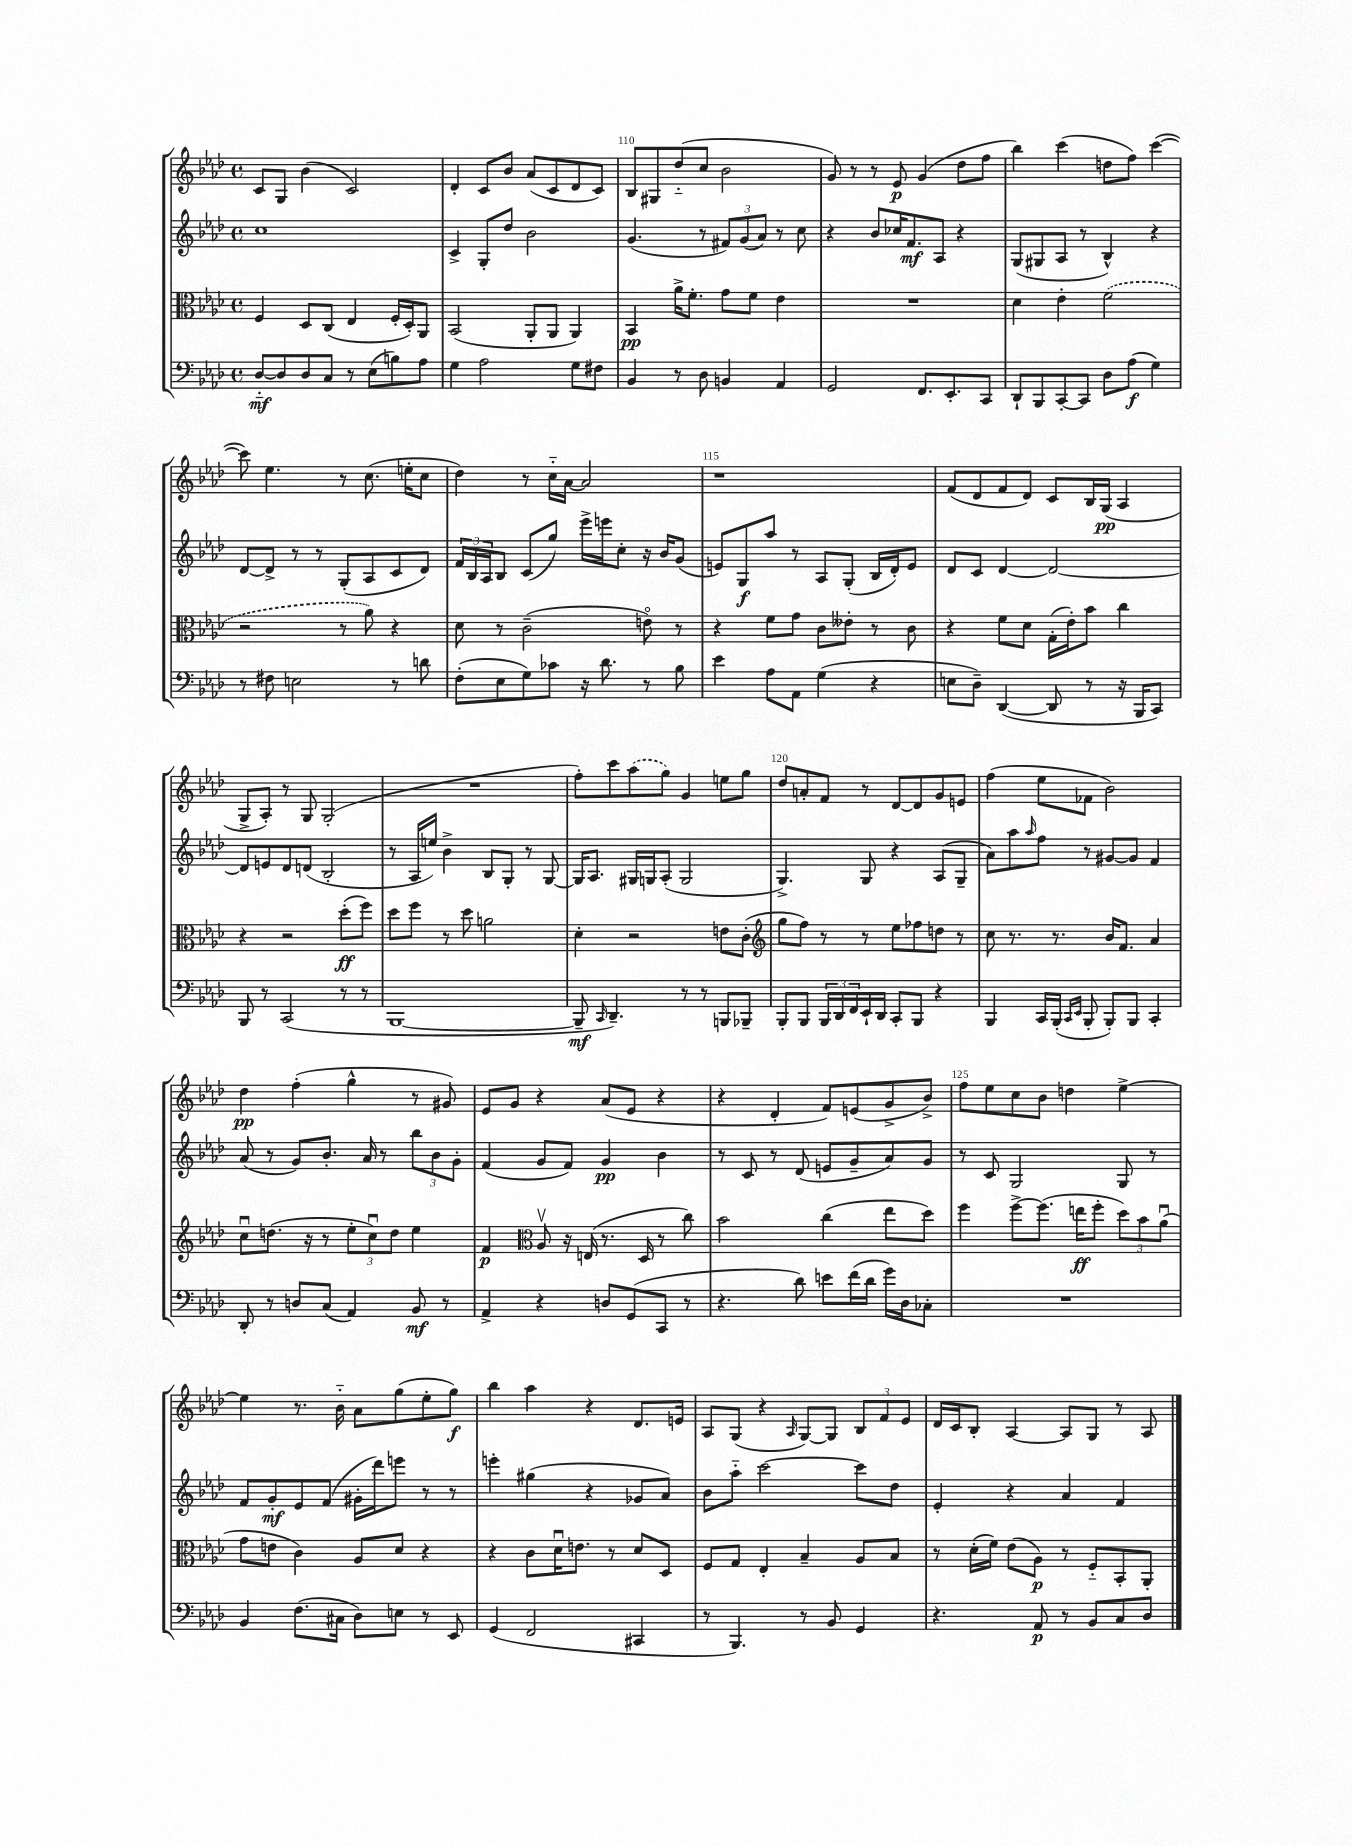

**kern	**dynam	**kern	**dynam	**kern	**dynam	**kern	**dynam
*part4	*part4	*part3	*part3	*part2	*part2	*part1	*part1
*staff4	*staff4	*staff3	*staff3	*staff2	*staff2	*staff1	*staff1
*clefF4	*	*clefC3	*	*clefG2	*	*clefG2	*
*k[b-e-a-d-]	*	*k[b-e-a-d-]	*	*k[b-e-a-d-]	*	*k[b-e-a-d-]	*
*M4/4	*	*M4/4	*	*M4/4	*	*M4/4	*
*met(c)	*	*met(c)	*	*met(c)	*	*met(c)	*
=108	=108	=108	=108	=108	=108	=108	=108
[8D-/L	mf	4F/	.	1cc	.	8c/L	.
8D-/]	.	.	.	.	.	8G/J	.
8D-/	.	8D-/L	.	.	.	(4b-\	.
8C/J	.	(8C/J	.	.	.	.	.
8r	.	4E-/	.	.	.	2c/)	.
(8E-\L	.	.	.	.	.	.	.
8Bn\)	.	16F'/LL	.	.	.	.	.
.	.	16D-'/J)	.	.	.	.	.
8A-\J	.	8AA-/J	.	.	.	.	.
=109	=109	=109	=109	=109	=109	=109	=109
4G\	.	(2BB-/	.	4c^/	.	4d-'/	.
2A-\	.	.	.	8G'/L	.	8c/L	.
.	.	.	.	8dd-/J	.	8b-/J	.
.	.	8AA-'/L	.	2b-\	.	(8a-/L	.
.	.	8AA-/J	.	.	.	8c/	.
8G\L	.	4AA-/)	.	.	.	8d-/	.
8F#X\J	.	.	.	.	.	8c/J)	.
=110	=110	=110	=110	=110	=110	=110	=110
4BB-/	.	4BB-/	pp	(4.g/	.	8B-/L	.
.	.	.	.	.	.	8G#X/	.
8r	.	16a-^\KL	.	.	.	(8dd-/	.
.	.	8.f'\J	.	.	.	.	.
8D-\	.	.	.	8r	.	8cc/J	.
4BBn/	.	8g\L	.	12f#X/L)	.	2b-\	.
.	.	.	.	(12g/	.	.	.
.	.	8f\J	.	.	.	.	.
.	.	.	.	12a-/J)	.	.	.
4AA-/	.	4e-\	.	8r	.	.	.
.	.	.	.	8cc\	.	.	.
=111	=111	=111	=111	=111	=111	=111	=111
2GG/	.	1r	.	4r	.	8g/)	.
.	.	.	.	.	.	8r	.
.	.	.	.	8b-/L	.	8r	.
.	.	.	.	16cc-X/K	.	8e-/	p
.	.	.	.	8.f/	mf	.	.
8.FF/L	.	.	.	.	.	(4g/	.
.	.	.	.	8A-/J	.	.	.
8.EE-'/	.	.	.	.	.	.	.
.	.	.	.	4r	.	8dd-\L	.
8CC/J	.	.	.	.	.	8ff\J	.
=112	=112	=112	=112	=112	=112	=112	=112
8DD-`/L	.	4d-\	.	(8G/L	.	4bb-\)	.
8BBB-/	.	.	.	8G#X/	.	.	.
[8CC'/	.	4e-'\	.	8A-/J	.	(4ccc\	.
8CC/J]	.	.	.	8r	.	.	.
8D-\L	.	(2f\	.	4B-^^/)	.	8ddn\L	.
(8A-\J	f	.	.	.	.	8ff\J)	.
4G\)	.	.	.	4r	.	([4ccc\	.
!!LO:LB:g=z
=113	=113	=113	=113	=113	=113	=113	=113
8r	.	2r	.	[8d-/L	.	8ccc\])	.
8F#X\	.	.	.	8d-^/J]	.	4.ee-\	.
2En\	.	.	.	8r	.	.	.
.	.	.	.	8r	.	.	.
.	.	8r	.	(8G'/L	.	8r	.
.	.	8a-\)	.	8A-/	.	(8.cc\	.
8r	.	4r	.	8c/	.	.	.
.	.	.	.	.	.	16een'\KL	.
8dn\	.	.	.	8d-/J)	.	8cc\J	.
=114	=114	=114	=114	=114	=114	=114	=114
(8F'\L	.	8d-\	.	24f/LL	.	4dd-\)	.
.	.	.	.	24B-/	.	.	.
.	.	.	.	24A-/J	.	.	.
8E-\	.	8r	.	8B-/J	.	.	.
8G\)	.	(2c~\	.	(8c/L	.	8r	.
8c-X\J	.	.	.	8gg/J)	.	16cc\LL	.
.	.	.	.	.	.	[16a-\JJ	.
16r	.	.	.	16eee-^\LL	.	2a-/]	.
8.d-\	.	.	.	16eeen\J	.	.	.
.	.	.	.	8cc'\J	.	.	.
8r	.	8en\)	.	16r	.	.	.
.	.	.	.	16b-/KL	.	.	.
8B-\	.	8r	.	(8g/J	.	.	.
=115	=115	=115	=115	=115	=115	=115	=115
4e-\	.	4r	.	8en/L)	.	1r	.
.	.	.	.	8G/	f	.	.
8A-\L	.	8f\L	.	8aa-/J	.	.	.
8AA-\J	.	8g\J	.	8r	.	.	.
(4G\	.	8c\L	.	8A-/L	.	.	.
.	.	8e--X'\J	.	(8G'/J	.	.	.
4r	.	8r	.	16B-/LL	.	.	.
.	.	.	.	16d-'/J)	.	.	.
.	.	8c\	.	8e/J	.	.	.
=116	=116	=116	=116	=116	=116	=116	=116
8En\L	.	4r	.	8d-/L	.	(8f/L	.
8D-~\J)	.	.	.	8c/J	.	8d-/	.
([4DD-/	.	8f\L	.	[4d-/	.	8f/	.
.	.	8d-\J	.	.	.	8d-/J)	.
8DD-/]	.	(16G'\LL	.	2d-/_	.	8c/L	.
.	.	16e-'\J)	.	.	.	.	.
8r	.	8b-\J	.	.	.	16B-/L	.
.	.	.	.	.	.	(16G/JJ	pp
16r	.	4cc\	.	.	.	4A-/	.
16BBB-/KL	.	.	.	.	.	.	.
8CC/J)	.	.	.	.	.	.	.
!!LO:LB:g=z
=117	=117	=117	=117	=117	=117	=117	=117
8BBB-/	.	4r	.	8d-/L]	.	8G^/L	.
8r	.	.	.	8en/	.	8A-'/J)	.
(2CC/	.	2r	.	8d-/	.	8r	.
.	.	.	.	(8dn/J	.	8G/	.
.	.	.	.	2B-'/	.	(2G'/	.
8r	.	(8dd-'\L	ff	.	.	.	.
8r	.	8ff\J)	.	.	.	.	.
=118	=118	=118	=118	=118	=118	=118	=118
[1BBB-	.	8dd-\L	.	8r	.	1r	.
.	.	8ff\J	.	16A-/LL	.	.	.
.	.	.	.	16een/JJ)	.	.	.
.	.	8r	.	4b-^\	.	.	.
.	.	8dd-\	.	.	.	.	.
.	.	2an\	.	8B-/L	.	.	.
.	.	.	.	8G'/J	.	.	.
.	.	.	.	8r	.	.	.
.	.	.	.	[8G/	.	.	.
=119	=119	=119	=119	=119	=119	=119	=119
8BBB-~/]	mf	4d-'\	.	16G/KL]	.	8ff'\L)	.
.	.	.	.	8.A-/J	.	.	.
16qqCC/	.	.	.	.	.	.	.
4.DD-~/)	.	.	.	.	.	8ccc\	.
.	.	2r	.	16G#X/LL	.	(8aa-\	.
.	.	.	.	16Gn/J	.	.	.
.	.	.	.	(8A-'/J	.	8gg\J)	.
8r	.	.	.	2G/	.	4g/	.
8r	.	.	.	.	.	.	.
8BBBn/L	.	8en\L	.	.	.	8een\L	.
8BBB-X~/J	.	(8c'\J	.	.	.	8gg\J	.
=120	=120	=120	=120	=120	=120	=120	=120
*	*	*clefG2	*	*	*	*	*
8BBB-'/L	.	8gg\L	.	4.G^/)	.	8dd-/L	.
8BBB-/J	.	8ff\J)	.	.	.	8an'/	.
24BBB-/LL	.	8r	.	.	.	8f/J	.
24DD-/	.	.	.	.	.	.	.
24FF/	.	.	.	.	.	.	.
16EE-`/	.	8r	.	8G/	.	8r	.
16DD-/JJ	.	.	.	.	.	.	.
8CC'/L	.	8ee-\L	.	4r	.	[8d-/L	.
8BBB-/J	.	8ff-X\	.	.	.	8d-/]	.
4r	.	8ddn\J	.	(8A-/L	.	8g/	.
.	.	8r	.	8G~/J	.	8en/J	.
=121	=121	=121	=121	=121	=121	=121	=121
4BBB-/	.	8cc\	.	8a-\L)	.	(4ff\	.
.	.	8.r	.	8aa-\	.	.	.
.	.	.	.	16qqaa-/	.	.	.
16CC/LL	.	.	.	8ff\J	.	8ee-\L	.
(16BBB-'/JJ	.	8.r	.	.	.	.	.
16qqCC/LL	.	.	.	.	.	.	.
16qqEE-/JJ	.	.	.	.	.	.	.
8BBB-'/	.	.	.	8r	.	8f-X\J	.
8BBB-'/L)	.	16b-/KL	.	[8g#X/L	.	2b-\)	.
.	.	8.f/J	.	.	.	.	.
8BBB-/J	.	.	.	8g#/J]	.	.	.
4CC'/	.	4a-/	.	4f/	.	.	.
!!LO:LB:g=z
=122	=122	=122	=122	=122	=122	=122	=122
8DD-'/	.	8ccu\L	.	(8a-/	.	4dd-\	pp
8r	.	(8.ddn\J	.	8r	.	.	.
8Dn/L	.	.	.	8g/L)	.	(4ff'\	.
.	.	16r	.	.	.	.	.
(8C/J	.	8r	.	8.b-'/J	.	.	.
4AA-/)	.	12ee-'\L	.	.	.	4gg^^\	.
.	.	.	.	16a-/	.	.	.
.	.	12ccu\)	.	.	.	.	.
.	.	.	.	8r	.	.	.
.	.	12dd\J	.	.	.	.	.
8BB-/	mf	4ee-\	.	12bb-\L	.	8r	.
.	.	.	.	12b-\	.	.	.
8r	.	.	.	.	.	8g#X/)	.
.	.	.	.	12g'\J	.	.	.
=123	=123	=123	=123	=123	=123	=123	=123
4AA-^/	.	4f/	p	(4f/	.	8e-/L	.
.	.	.	.	.	.	8g/J	.
*	*	*clefC3	*	*	*	*	*
4r	.	8A-v/	.	8g/L	.	4r	.
.	.	16r	.	8f/J)	.	.	.
.	.	(16En/	.	.	.	.	.
8Dn/L	.	8.r	.	4g/	pp	(8a-/L	.
(8GG/	.	.	.	.	.	8e-/J	.
.	.	16D-/	.	.	.	.	.
8CC/J	.	8r	.	4b-\	.	4r	.
8r	.	8cc\)	.	.	.	.	.
=124	=124	=124	=124	=124	=124	=124	=124
4.r	.	2b-\	.	8r	.	4r	.
.	.	.	.	8c/	.	.	.
.	.	.	.	8r	.	4d-'/	.
8d-\)	.	.	.	(8d-/	.	.	.
8en\L	.	(4cc\	.	8en/L	.	8f/L)	.
(16f\L	.	.	.	8g~/	.	(8en/	.
16d-\JJ	.	.	.	.	.	.	.
16g\LL)	.	8ee-\L	.	8a-/)	.	8g^/	.
16D-\J	.	.	.	.	.	.	.
8C-X'\J	.	8dd-\J)	.	8g/J	.	8b-^/J)	.
=125	=125	=125	=125	=125	=125	=125	=125
1r	.	4ff\	.	8r	.	8ff\L	.
.	.	.	.	8c/	.	8ee-\	.
.	.	[8ff^\L	.	2G/	.	8cc\	.
.	.	(8.ff\J]	.	.	.	8b-\J	.
.	.	.	.	.	.	4ddn\	.
.	.	16een\KL	ff	.	.	.	.
.	.	8ff'\J	.	.	.	.	.
.	.	12dd-\L)	.	8G/	.	[4ee-^\	.
.	.	12b-\	.	.	.	.	.
.	.	.	.	8r	.	.	.
.	.	(12a-u\J	.	.	.	.	.
!!LO:LB:g=z
=126	=126	=126	=126	=126	=126	=126	=126
4BB-/	.	8g\L	.	8f/L	.	4ee-\]	.
.	.	8en\J	.	8g'/	mf	.	.
(8.F\L	.	4c\)	.	8e-/	.	8.r	.
.	.	.	.	(8f/J	.	.	.
16C#X\Jk	.	.	.	.	.	16b-\	.
8D-\L)	.	8A-/L	.	16g#X'\LL	.	8a-\L	.
.	.	.	.	16ddd-\J)	.	.	.
8En\J	.	8d-/J	.	8eeen\J	.	(8gg\	.
8r	.	4r	.	8r	.	8ee-'\	.
8EE-/	.	.	.	8r	.	8gg\J)	f
=127	=127	=127	=127	=127	=127	=127	=127
(4GG/	.	4r	.	4eeen'\	.	4bb-\	.
2FF/	.	8c\L	.	(4gg#X\	.	4aa-\	.
.	.	16d-u\K	.	.	.	.	.
.	.	8.en\J	.	.	.	.	.
.	.	.	.	4r	.	4r	.
.	.	8r	.	.	.	.	.
4CC#X/	.	8d-/L	.	8g-X/L	.	8.d-/L	.
.	.	8D-/J	.	8a-/J)	.	.	.
.	.	.	.	.	.	16en/Jk	.
=128	=128	=128	=128	=128	=128	=128	=128
8r	.	8F/L	.	8b-\L	.	8A-/L	.
4.BBB-/)	.	8G/J	.	8aa-\J	.	(8G/J	.
.	.	4E-'/	.	[2ccc\	.	4r	.
.	.	.	.	.	.	16qqA-/	.
8r	.	4B-~/	.	.	.	[8G/L)	.
8BB-/	.	.	.	.	.	8G/J]	.
4GG/	.	8A-/L	.	8ccc\L]	.	12B-/L	.
.	.	.	.	.	.	12f/	.
.	.	8B-/J	.	8dd-\J	.	.	.
.	.	.	.	.	.	12e-/J	.
=129	=129	=129	=129	=129	=129	=129	=129
4.r	.	8r	.	4e-'/	.	16d-/LL	.
.	.	.	.	.	.	16c/J	.
.	.	(16d-'\LL	.	.	.	8B-'/J	.
.	.	16f\JJ)	.	.	.	.	.
.	.	(8e-\L	.	4r	.	[4A-/	.
8AA-/	p	8A-\J)	p	.	.	.	.
8r	.	8r	.	4a-/	.	8A-/L]	.
8BB-/L	.	8F/L	.	.	.	8G/J	.
8C/	.	8BB-'/	.	4f/	.	8r	.
8D-/J	.	8AA-'/J	.	.	.	8A-/	.
==	==	==	==	==	==	==	==
*-	*-	*-	*-	*-	*-	*-	*-
